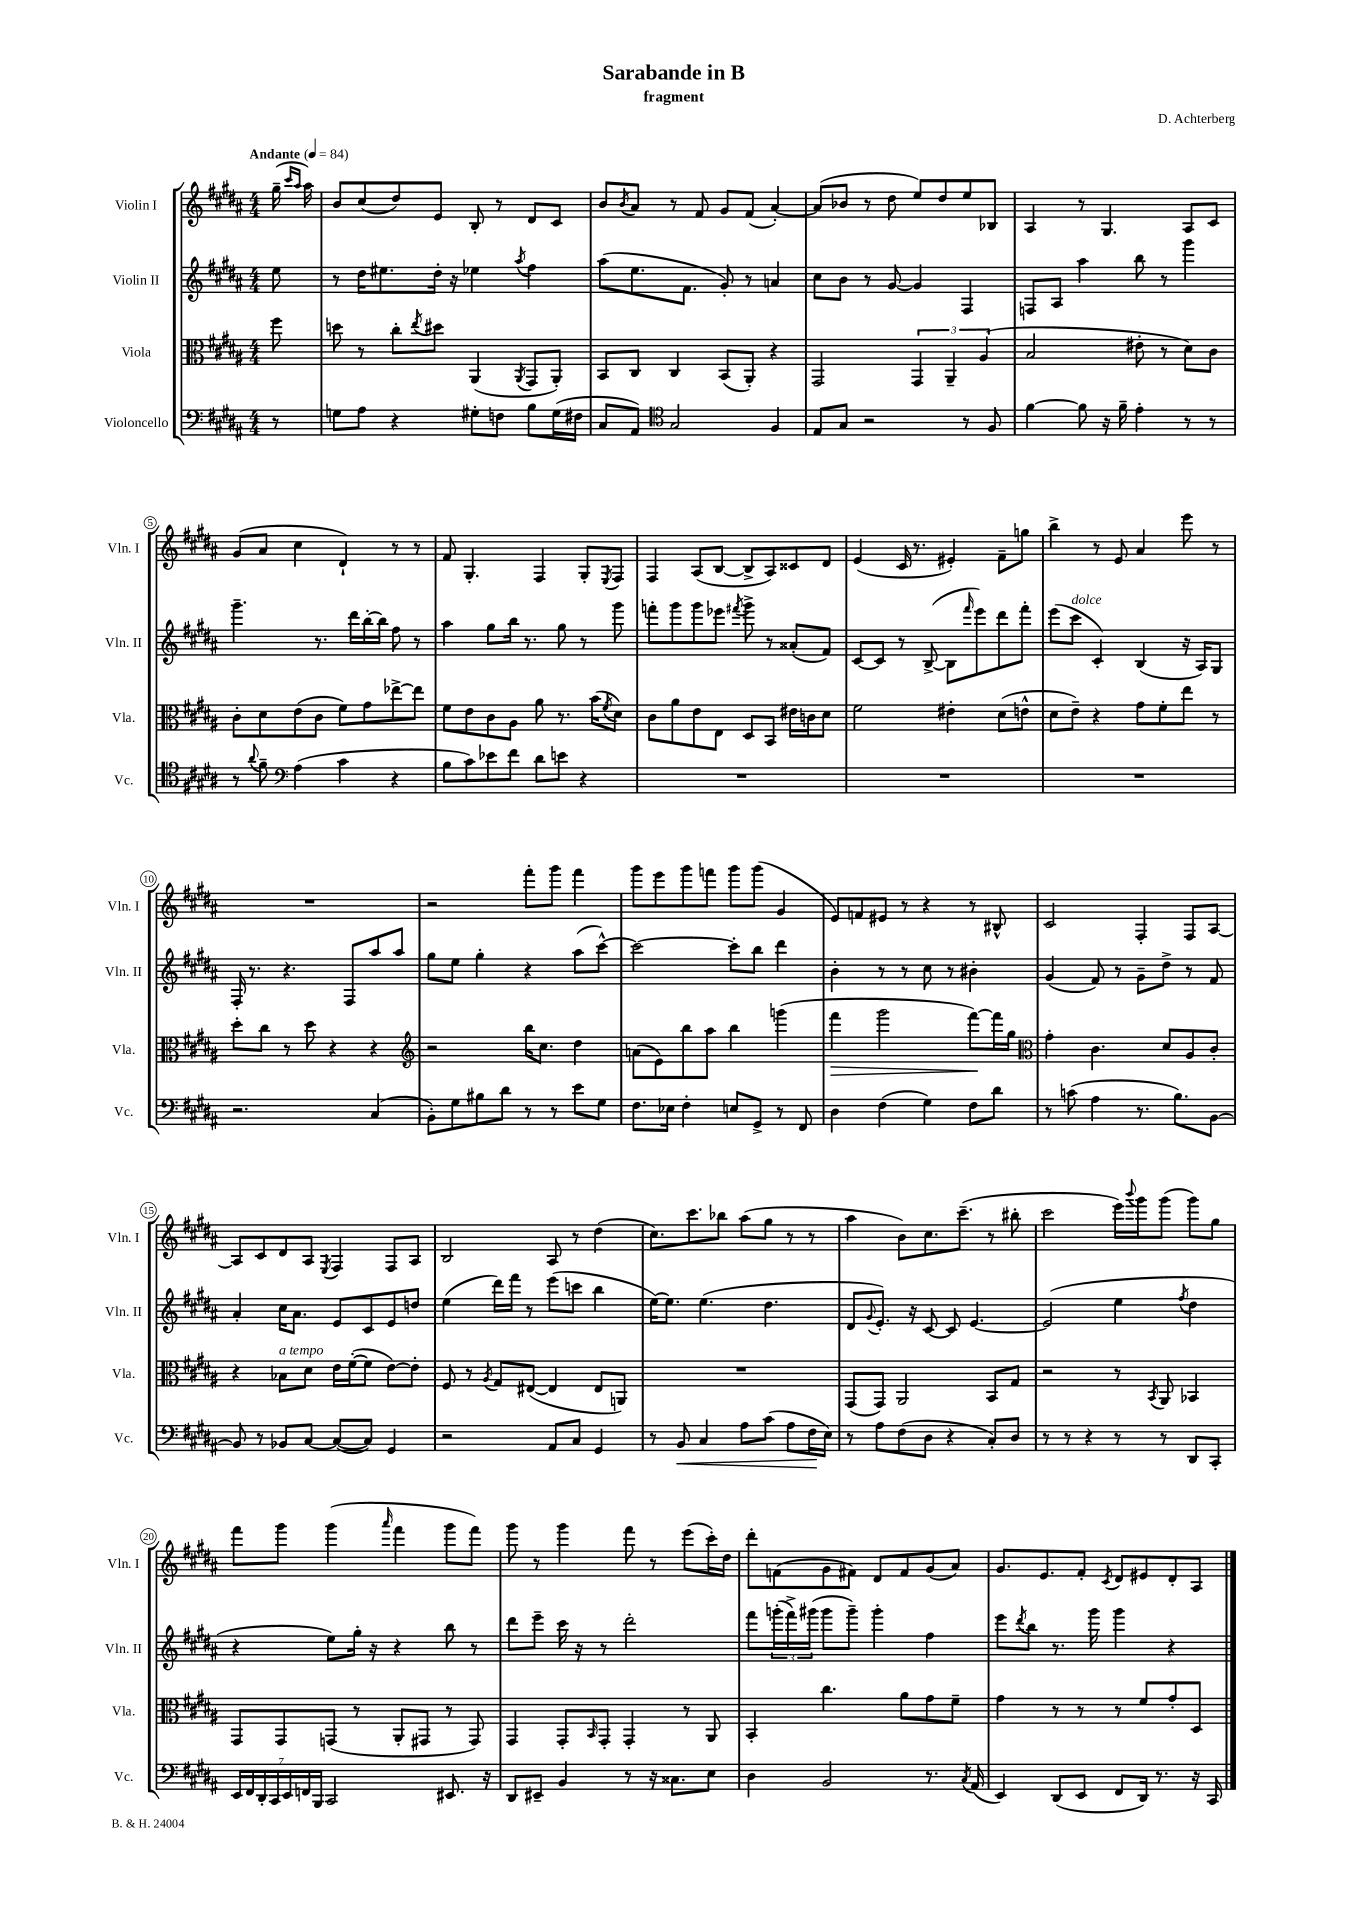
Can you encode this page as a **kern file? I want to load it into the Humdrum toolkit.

**kern	**dynam	**kern	**dynam	**kern	**kern
*part4	*part4	*part3	*part3	*part2	*part1
*staff4	*staff4	*staff3	*staff3	*staff2	*staff1
*I"Violoncello	*	*I"Viola	*	*I"Violin II	*I"Violin I
*I'Vc.	*	*I'Vla.	*	*I'Vln. II	*I'Vln. I
*clefF4	*	*clefC3	*	*clefG2	*clefG2
*k[f#c#g#d#a#]	*	*k[f#c#g#d#a#]	*	*k[f#c#g#d#a#]	*k[f#c#g#d#a#]
*M4/4	*	*M4/4	*	*M4/4	*M4/4
*MM84	*	*MM84	*	*MM84	*MM84
=	=	=	=	=	=
!	!	!	!	!	!LO:TX:a:B:t=Andante
8r	.	8ff#\	.	8ee\	(16gg#~\
.	.	.	.	.	16qqccc#/LL
.	.	.	.	.	16qqaa#/JJ
.	.	.	.	.	16aa#\)
=1	=1	=1	=1	=1	=1
8Gn\L	.	8ddn\	.	8r	8b/L
8A#\J	.	8r	.	16dd#\KL	(8cc#/
.	.	.	.	8.ee#X\	.
4r	.	8cc#'\L	.	.	8dd#/)
.	.	8qee/	.	.	.
.	.	8dd#X\J	.	16dd#'\Jk	8e/J
.	.	.	.	16r	.
8G#X'\L	.	(4AA#/	.	4ee-X\	8B'/
8Fn\J	.	.	.	.	8r
.	.	8qAA#/	.	8qaa#/	.
8B\L	.	8GG#/L	.	4ff#\	8d#/L
(16G#\L	.	8AA#'/J)	.	.	8c#/J
16F#X\JJ	.	.	.	.	.
=2	=2	=2	=2	=2	=2
8C#/L	.	8BB/L	.	(8aa#\L	8b/L
.	.	.	.	.	8qb/
8AA#/J)	.	8C#/J	.	8.ee\	8a#/J
*clefC4	*	*	*	*	*
2G#/	.	4C#/	.	.	8r
.	.	.	.	8.f#\J	.
.	.	.	.	.	8f#/
.	.	(8BB/L	.	8g#'/)	8g#/L
.	.	8AA#'/J)	.	8r	(8f#/J
4F#/	.	4r	.	4an/	[4a#'/)
=3	=3	=3	=3	=3	=3
8E/L	.	2GG#/	.	8cc#\L	(8a#/L]
8G#/J	.	.	.	8b\J	8b-X/J
2r	.	.	.	8r	8r
.	.	.	.	[8g#/	8dd#\
.	.	6GG#/	.	4g#/]	8ee/L)
.	.	.	.	.	8dd#/
.	.	6AA#~/	.	.	.
8r	.	.	.	4F#/	8ee/
.	.	(6A#/	.	.	.
8F#/	.	.	.	.	8B-X/J
=4	=4	=4	=4	=4	=4
[4f#\	.	2B/	.	8Fn/L	4A#/
.	.	.	.	8A#/J	.
8f#\]	.	.	.	4aa#\	8r
16r	.	.	.	.	4.G#/
16f#~\	.	.	.	.	.
4e'\	.	8e#X'\	.	8bb\	.
.	.	8r	.	8r	.
8r	.	8d#\L)	.	4ggg#\	8A#/L
8r	.	8c#\J	.	.	8c#/J
!!LO:LB:g=z
=5	=5	=5	=5	=5	=5
8r	.	8c#'\L	.	4.ggg#~\	(8g#/L
8qqa#/	.	.	.	.	.
8f#~\	.	8d#\	.	.	8a#/J
*clefF4	*	*	*	*	*
(4A#\	.	(8e\	.	.	4cc#\
.	.	8c#\J	.	8.r	.
4c#\	.	8f#\L)	.	.	4d#`/)
.	.	.	.	16ddd#\LL	.
.	.	8g#\	.	[16bb'\	.
.	.	.	.	16bb\JJ]	.
4r	.	[8ee-X^\	.	8ff#\	8r
.	.	8ee-\J]	.	8r	8r
=6	=6	=6	=6	=6	=6
8B\L	.	8f#\L	.	4aa#\	8f#/
8c#\)	.	8e\	.	.	4.G#'/
8e-X\	.	8c#\	.	8gg#\L	.
8f#\J	.	8A#\J	.	16bb\Jk	.
.	.	.	.	8.r	.
8d#\L	.	8a#\	.	.	4F#/
8en\J	.	8.r	.	8gg#\	.
4r	.	.	.	8r	8G#'/L
.	.	(16b\KL	.	.	.
.	.	8qf#/	.	.	8qE/
.	.	8d#\J)	.	8ggg#\	8F#/J
=7	=7	=7	=7	=7	=7
1r	.	8c#\L	.	8fffn'\L	4F#/
.	.	8a#\	.	8ggg#\	.
.	.	8e\	.	8ggg#\	(8A#/L
.	.	8E\J	.	8eee-X\J	[8B/J
.	.	.	.	8qfff#X/	.
.	.	8D#/L	.	8ggg#^\	8B^/L]
.	.	8BB/J	.	8r	8A#/)
.	.	16e#X\LL	.	(8a##X'/L	8c##X/
.	.	16cn\J	.	.	.
.	.	8d#\J	.	8f#/J)	8d#/J
=8	=8	=8	=8	=8	=8
1r	.	2f#\	.	[8c#/L	(4e/
.	.	.	.	8c#/J]	.
.	.	.	.	8r	16c#/
.	.	.	.	.	8.r
.	.	.	.	([8B^/	.
.	.	4e#X'\	.	8B\L]	4e#X'/)
.	.	.	.	16qqfff#/	.
.	.	.	.	8eee\)	.
.	.	(8d#\L	.	8ddd#\	8f#~\L
.	.	8en^^\J	.	8fff#'\J	8ggn\J
=9	=9	=9	=9	=9	=9
1r	.	8d#\L	.	(8eee\L	4bb^\
!	!	!	!	!LO:TX:a:i:t=dolce	!
.	.	8e~\J)	.	8ccc#\J	.
.	.	4r	.	4c#'/)	8r
.	.	.	.	.	8e/
.	.	8g#\L	.	(4B/	4a#/
.	.	8f#'\	.	.	.
.	.	8ee\J	.	16r	8eee\
.	.	.	.	16A#/KL)	.
.	.	8r	.	8G#/J	8r
!!LO:LB:g=z
=10	=10	=10	=10	=10	=10
2.r	.	8dd#'\L	.	16F#'/	1r
.	.	.	.	8.r	.
.	.	8cc#\J	.	.	.
.	.	8r	.	4.r	.
.	.	8dd#\	.	.	.
.	.	4r	.	.	.
.	.	.	.	8F#/L	.
(4C#/	.	4r	.	8aa#/	.
.	.	.	.	8aa#/J	.
=11	=11	=11	=11	=11	=11
*	*	*clefG2	*	*	*
8BB'\L)	.	2r	.	8gg#\L	2r
8G#\	.	.	.	8ee\J	.
8B#X\	.	.	.	4gg#'\	.
8d#\J	.	.	.	.	.
8r	.	16bb\KL	.	4r	8fff#'\L
.	.	8.cc#\J	.	.	.
8r	.	.	.	.	8ggg#\J
8e\L	.	4dd#\	.	(8aa#\L	4fff#\
8G#\J	.	.	.	[8ccc#^^\J)	.
=12	=12	=12	=12	=12	=12
8.F#\L	.	(8an\L	.	2ccc#\_	8ggg#\L
.	.	8e\)	.	.	8eee\
16E-X\Jk	.	.	.	.	.
4F#'\	.	8bb\	.	.	8ggg#\
.	.	8aa#\J	.	.	8fffn\J
8En/L	.	4bb\	.	8ccc#'\L]	8ggg#\L
8GG#^/J	.	.	.	8bb\J	(8ggg#\J
8r	.	(4gggn\	.	4ddd#\	4g#/
8FF#/	.	.	.	.	.
=13	=13	=13	=13	=13	=13
!	!	!	!LO:HP:b	!	!
4D#\	.	4fff#\	>	4b'\	8e/L)
.	.	.	.	.	8fn/
(4F#\	.	2ggg#\	.	8r	8e#X/J
.	.	.	.	8r	8r
4G#\)	.	.	.	8cc#\	4r
.	.	.	.	8r	.
8F#\L	.	[8fff#\L)	.	4b#X'\	8r
8d#\J	.	16fff#\L]	]	.	8B#X^^/
.	.	16gg#\JJ	.	.	.
=14	=14	=14	=14	=14	=14
*	*	*clefC3	*	*	*
8r	.	4g#'\	.	(4g#/	2c#/
(8cn\	.	.	.	.	.
4A#\	.	4.c#\	.	8f#/)	.
.	.	.	.	8r	.
8.r	.	.	.	8g#~\L	4F#'/
.	.	8d#/L	.	8dd#^\J	.
8.B\L)	.	.	.	.	.
.	.	8A#/	.	8r	8F#/L
[8BB\J	.	8c#'/J	.	8f#/	[8A#/J
!!LO:LB:g=z
=15	=15	=15	=15	=15	=15
8BB/]	.	4r	.	4a#'/	8A#/L]
8r	.	.	.	.	8c#/
!	!	!LO:TX:a:i:t=a tempo	!	!	!
8BB-X/L	.	8B-X\L	.	16cc#\KL	8d#/
.	.	.	.	8.a#\J	.
[8C#/J	.	8d#\J	.	.	8A#/J
.	.	.	.	.	8qE/
(8C#/L_	.	16e\LL	.	8e/L	4F#/
.	.	([16f#'\J	.	.	.
8C#/J])	.	8f#\J]	.	8c#/	.
4GG#/	.	[8e\L)	.	8e/	8F#/L
.	.	8e'\J]	.	8ddn/J	8A#/J
=16	=16	=16	=16	=16	=16
2r	.	8F#/	.	(4ee\	2B/
.	.	8r	.	.	.
.	.	8qA#/	.	.	.
.	.	8G#/L	.	16ddd#\LL)	.
.	.	.	.	16fff#\JJ	.
.	.	([8E#X/J	.	8r	.
8AA#/L	.	4E#/]	.	(8eee\L	8A#/
8C#/J	.	.	.	8cccn\J	8r
4GG#/	.	8E#/L	.	4bb\	(4dd#\
.	.	8AAn/J)	.	.	.
=17	=17	=17	=17	=17	=17
8r	.	1r	.	[16ee\KL)	8.cc#\L)
.	.	.	.	8.ee\J]	.
!	!LO:HP:b	!	!	!	!
8BB/	<	.	.	.	.
.	.	.	.	.	8.ccc#\
4C#/	.	.	.	(4.ee\	.
.	.	.	.	.	8bb-X\J
8A#\L	.	.	.	.	(8aa#\L
(8c#\J	.	.	.	4.dd#\	8gg#\J
8A#\L	.	.	.	.	8r
16F#\L	.	.	.	.	8r
16E\JJ)	[	.	.	.	.
=18	=18	=18	=18	=18	=18
8r	.	(8GG#/L	.	8d#/L	4aa#\
.	.	.	.	8qqg#/	.
8A#\L	.	8GG#/J)	.	8.e'/J)	.
(8F#\	.	2AA#/	.	.	8b\L)
.	.	.	.	16r	.
8D#\J	.	.	.	[8c#/	8.cc#\
4r	.	.	.	8c#/]	.
.	.	.	.	.	(8.ccc#~\J
.	.	.	.	[4.e/	.
8C#'/L)	.	8BB/L	.	.	8r
8D#/J	.	8G#/J	.	.	8bb#X'\
=19	=19	=19	=19	=19	=19
8r	.	2r	.	(2e/]	2ccc#\
8r	.	.	.	.	.
4r	.	.	.	.	.
8r	.	8r	.	4ee\	16eee\LL)
.	.	.	.	.	8qqbbb/
.	.	.	.	.	16ggg#\J
.	.	8qBB/	.	.	.
8r	.	8AA#/	.	.	(8ggg#\J
.	.	.	.	8qff#/	.
8DD#/L	.	4BB-X/	.	4dd#\	8ggg#\L)
8CC#'/J	.	.	.	.	8gg#\J
!!LO:LB:g=z
=20	=20	=20	=20	=20	=20
28EE/LL	.	8GG#/L	.	4r	8fff#\L
28FF#/	.	.	.	.	.
28DD#'/	.	.	.	.	.
28CC#/	.	.	.	.	.
.	.	8GG#/	.	.	8ggg#\J
28EE/	.	.	.	.	.
28FFn/	.	.	.	.	.
28BBB/JJ	.	.	.	.	.
2CC#/	.	(8GGn/J	.	8ee\L)	(4ggg#\
.	.	8r	.	16gg#'\Jk	.
.	.	.	.	16r	.
.	.	.	.	.	16qqaaa#/
.	.	8AA#'/L	.	4r	4fff#\
.	.	8GG#X/J	.	.	.
8.EE#X/	.	8r	.	8bb\	8ggg#\L
.	.	8GG#/)	.	8r	8fff#\J)
16r	.	.	.	.	.
=21	=21	=21	=21	=21	=21
8DD#/L	.	4GG#/	.	8ddd#\L	8ggg#\
8EE#X~/J	.	.	.	8eee~\J	8r
4BB/	.	8GG#'/L	.	16ccc#\	4ggg#\
.	.	.	.	16r	.
.	.	16qqBB/	.	.	.
.	.	8GG#'/J	.	8r	.
8r	.	4GG#'/	.	2ddd#'\	8fff#\
16r	.	.	.	.	8r
8.C##X\L	.	.	.	.	.
.	.	8r	.	.	(8eee\L
8E\J	.	8AA#/	.	.	16ccc#'\L)
.	.	.	.	.	16dd#\JJ
=22	=22	=22	=22	=22	=22
4D#\	.	4BB'/	.	8fff#\L	8ddd#'\L
.	.	.	.	(24gggn'\L	(8fn\
.	.	.	.	24fff#^\)	.
.	.	.	.	(24ggg#X\JJ	.
2BB/	.	4.cc#\	.	8ggg#\L	8g#\
.	.	.	.	8ggg#~\J)	8f#X\J)
.	.	.	.	4ggg#'\	8d#/L
.	.	8a#\L	.	.	8f#/
8.r	.	8g#\	.	4ff#\	(8g#/
.	.	8f#~\J	.	.	8a#/J)
8qC#/	.	.	.	.	.
(16AA#/	.	.	.	.	.
=23	=23	=23	=23	=23	=23
4EE/)	.	4g#\	.	8eee\L	8.g#/L
.	.	.	.	8qddd#/	.
.	.	.	.	8bb\J	.
.	.	.	.	.	8.e/
(8DD#/L	.	8r	.	8.r	.
8EE/J	.	8r	.	.	8f#'/J
.	.	.	.	16ggg#\	.
.	.	.	.	.	8qc#/
8FF#/L	.	8r	.	4ggg#\	8d#/L
16DD#/Jk)	.	8f#/L	.	.	8e#X/
8.r	.	.	.	.	.
.	.	8g#'/	.	4r	8d#'/
16r	.	8D#/J	.	.	8A#/J
16CC#/	.	.	.	.	.
==	==	==	==	==	==
*-	*-	*-	*-	*-	*-
